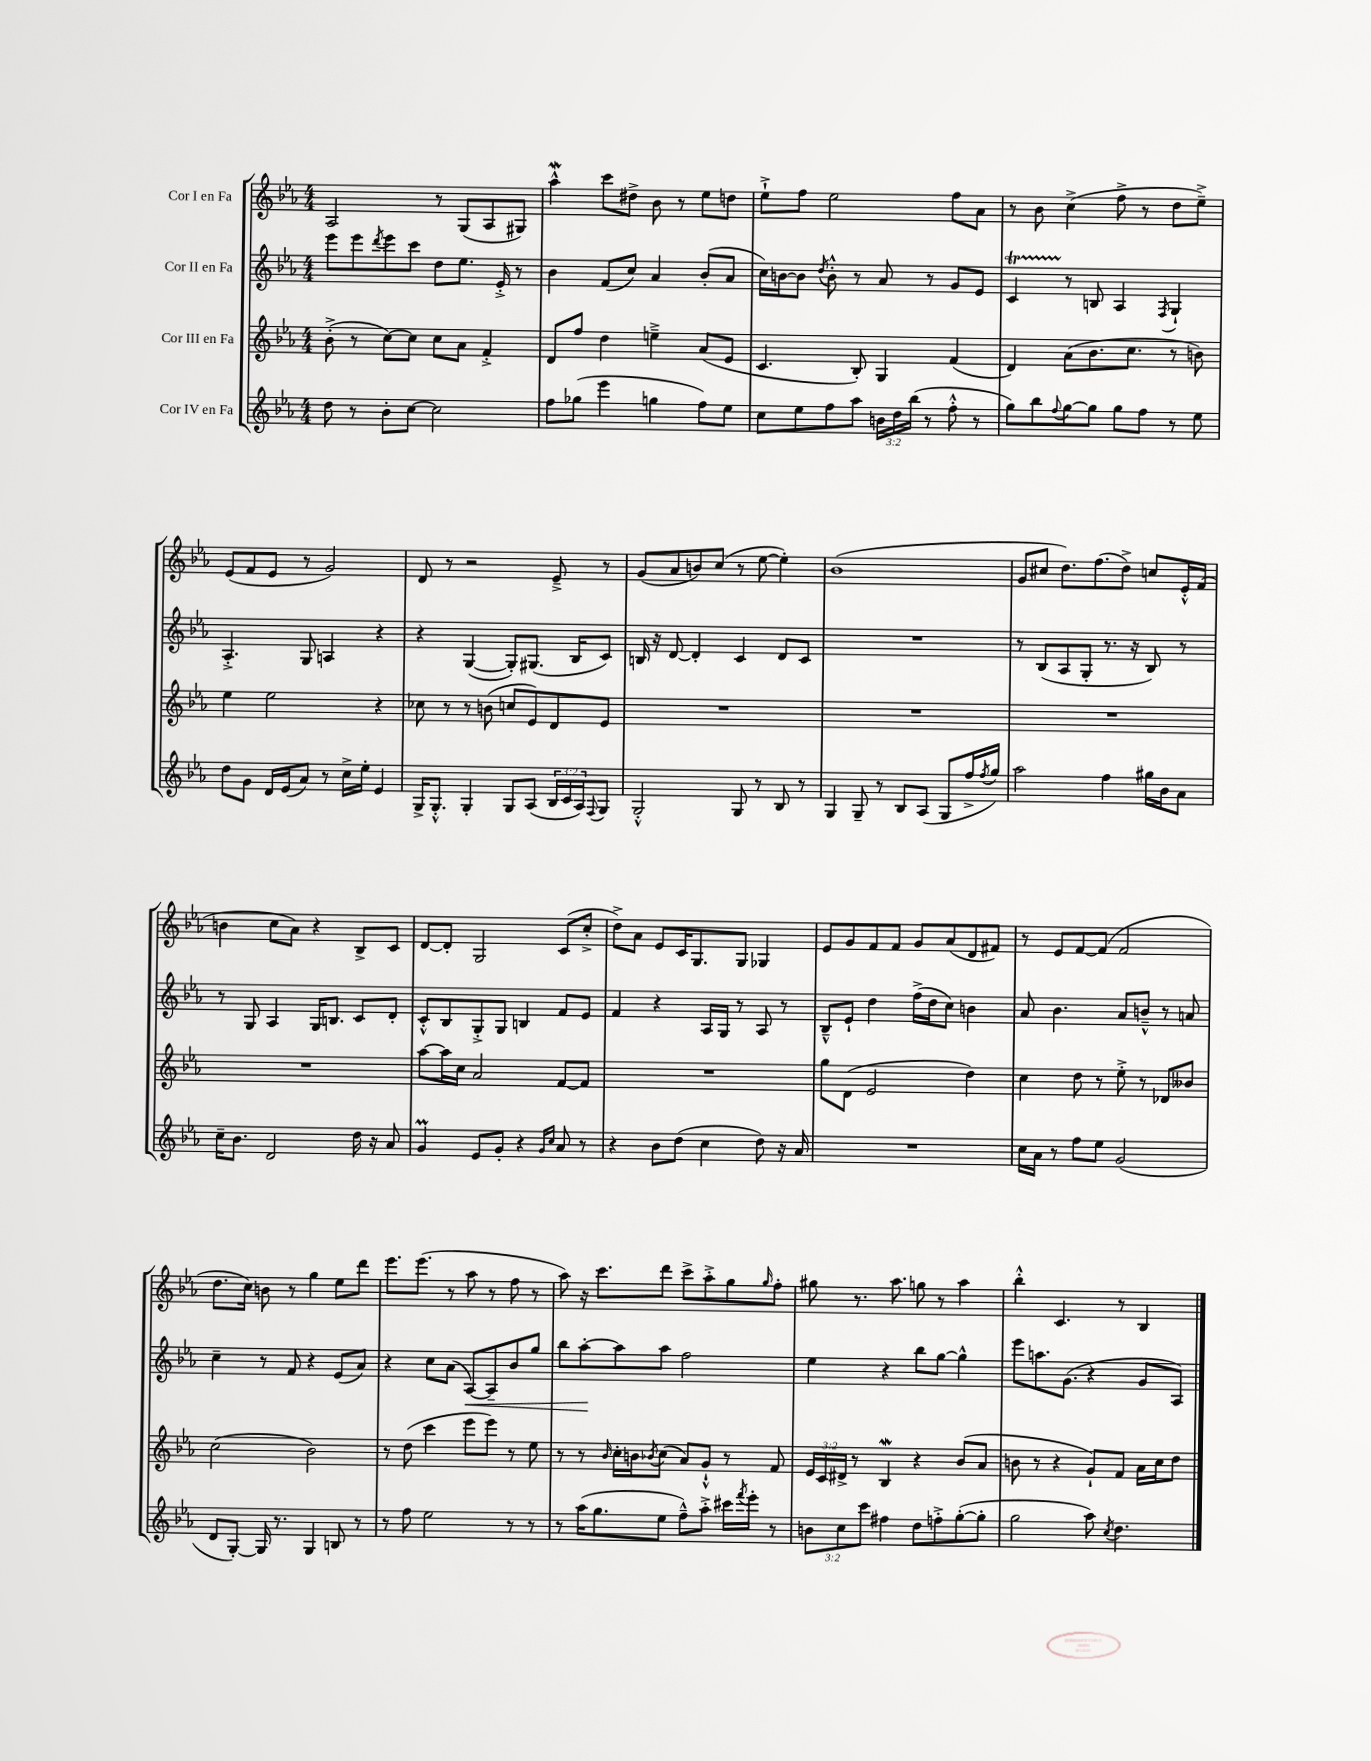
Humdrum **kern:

**kern	**kern	**kern	**kern
*staff4	*staff3	*staff2	*staff1
*clefG2	*clefG2	*clefG2	*clefG2
*k[b-e-a-]	*k[b-e-a-]	*k[b-e-a-]	*k[b-e-a-]
*M4/4	*M4/4	*M4/4	*M4/4
8dd	(8b-'^	8eee-	2A-
8r	8r	8eee-	.
.	.	8qddd	.
8b-'	[8cc)	8eee-	.
[8cc	8cc]	8ccc	.
2cc]	8cc	8dd	8r
.	8a-	8.ee-	(8G
.	4f'^	.	8A-
.	.	16e-'^	.
.	.	8r	8G#)
=	=	=	=
8ff	8d	4b-	4aa-^^
(8gg-	8ff	.	.
4eee-	4dd	(8f	8ccc
.	.	8cc)	8dd#^
4gg	4ee~^	4a-	8b-
.	.	.	8r
8ff)	(8a-	(8b-'	8ee-
8ee-	8e-	8a-	8dd
=	=	=	=
8cc	4.c	16cc)	8ee-`^
.	.	[16b	.
8ee-	.	8b]	8ff
.	.	8qdd	.
8ff	.	8b'^^	2ee-
8aa-	8B-')	8r	.
24b	4G	8a-	.
24dd	.	.	.
(24bb-	.	.	.
8r	.	8r	.
8ff'^^	(4f	8g	8ff
8r	.	8e-	8a-
=	=	=	=
8gg)	4d)	4c	8r
8bb-	.	.	8b-
8qqff	.	.	.
[8gg	(8a-	8r	(4cc^
8gg]	8.b-	8B	.
8gg	.	4A-	8ff^
.	8.cc	.	.
8ff	.	.	8r
.	.	8qF	.
8r	8r	4G`	8dd
8ee-	8b)	.	8ee-~^)
=	=	=	=
8dd	4ee-	4.A-'^	(8e-
8g	.	.	8f
16d	2ee-	.	8e-
(16e-	.	.	.
8a-)	.	8G	8r
8r	.	4A	2g)
16cc^	.	.	.
16ee-'	.	.	.
4e-	4r	4r	.
=	=	=	=
16G^	8cc-	4r	8d
8.G'^^	.	.	.
.	8r	.	8r
4G'	8r	([4G	2r
.	(8b	.	.
8G	8cc	8G'])	.
(8A-	8e-)	(8.G#	.
24B-	8d	.	8e-~^
24c	.	.	.
.	.	16B-	.
24A-)	.	.	.
8qqF	.	.	.
8G	8e-	8c)	8r
=	=	=	=
2G'^^	1r	16B	(8g
.	.	16r	.
.	.	[8d	8a-
.	.	4d']	8b)
.	.	.	(8cc
8G	.	4c	8r
8r	.	.	[8ee-
8B-	.	8d	4ee-'])
8r	.	8c	.
=	=	=	=
4G	1r	1r	(1b-
8G~	.	.	.
8r	.	.	.
8B-	.	.	.
(8A-	.	.	.
8G	.	.	.
16ff^	.	.	.
8qff	.	.	.
16gg)	.	.	.
=	=	=	=
2aa-	1r	8r	8g
.	.	(8B-	8cc#
.	.	8A-	8.dd)
.	.	8G'	.
.	.	.	(8.ff
4ff	.	8.r	.
.	.	.	8dd^)
.	.	16r	.
16gg#	.	8B-)	8cc
16b-	.	.	.
8a-	.	8r	16e-'^^
.	.	.	(16f
=	=	=	=
16cc~	1r	8r	4b
8.b-	.	.	.
.	.	8G	.
2d	.	4A-	8cc
.	.	.	8a-)
.	.	16G	4r
.	.	8.B	.
16dd	.	8c	8B-^
16r	.	.	.
8a-	.	8d'	8c
=	=	=	=
4g	[8aa-	8c'^^	[8d
.	16aa-]	8B-	8d']
.	16cc	.	.
8e-	2a-	8G'^	2G
8g'	.	8G	.
4r	.	4B	.
16qqg	.	.	.
16qqcc	.	.	.
8a-	[8f	8f	(8c
8r	8f]	8e-	8cc'^
=	=	=	=
4r	1r	4f	8dd^)
.	.	.	8a-
8b-	.	4r	8e-
(8dd	.	.	16c
.	.	.	8.G
4cc	.	16A-	.
.	.	16G	.
.	.	8r	8G
8dd)	.	8A-	4G-
16r	.	8r	.
16a-	.	.	.
=	=	=	=
1r	8gg	8B-~^^	8e-
.	(8d	8e-`	8g
.	2e-	4dd	8f
.	.	.	8f
.	.	(16ff^	8g
.	.	16dd	.
.	.	8cc)	(8a-
.	4dd)	4b	8d
.	.	.	8f#)
=	=	=	=
16cc	4cc	8a-	8r
16a-	.	.	.
8r	.	4.b-	8e-
8ff	8dd	.	[8f
8ee-	8r	.	(8f]
(2g	8ee-'^	8a-	2f
.	8r	8b~^^	.
.	8d-	8r	.
.	8b--	8a	.
=	=	=	=
8d	(2cc	4cc~	8.dd
[8G')	.	.	.
.	.	.	16cc)
16G]	.	8r	8b
8.r	.	.	.
.	.	8f	8r
4G	2b-)	4r	4gg
8B	.	(8e-	8ee-
8r	.	8a-)	8ddd
=	=	=	=
8r	8r	4r	8.eee-
8ff	(8dd	.	.
.	.	.	(8.eee-
2ee-	4ccc	8cc	.
.	.	(8a-	8r
.	8eee-	[8A-)	8aa-
.	8eee-)	8A-~]	8r
8r	8r	8b-	8ff
8r	8ee-	8gg	8r
=	=	=	=
8r	8r	8bb-	8aa-)
(16aa-	8r	[8aa-'	16r
8.gg	.	.	8.ccc
.	16qqb-	.	.
.	16cc'	8aa-]	.
.	16b	.	.
.	8qb-	.	.
8ee-	(8cc	8aa-	8ddd
8ff~^^)	8a-)	2ff	8ccc^
8aa-'^	8g`^^	.	8aa-'^
16ccc#	8r	.	8gg
8qfff	.	.	.
16eee-'	.	.	.
.	.	.	16qqgg
8r	8f	.	8ff'
=	=	=	=
12b	24e-	4ee-	8gg#
.	24c	.	.
12cc	24d#^	.	.
.	8r	.	8.r
12ccc	.	.	.
4ff#	4B-	4r	.
.	.	.	8.aa-
8dd	4r	8bb-	8gg
8ff'^	.	[8gg	8r
([8gg'	(8b-	4gg^^]	4aa-
8gg']	8a-	.	.
=	=	=	=
2gg	8b	8eee-	4bb-'^^
.	8r	8.aa	.
.	4r	.	4.c
.	.	(8.g	.
8aa-)	8g`)	4r	.
8qcc	.	.	.
4.dd	8f	.	8r
.	16a-	8g	4B-
.	16cc	.	.
.	8dd	8A-)	.
==	==	==	==
*-	*-	*-	*-
